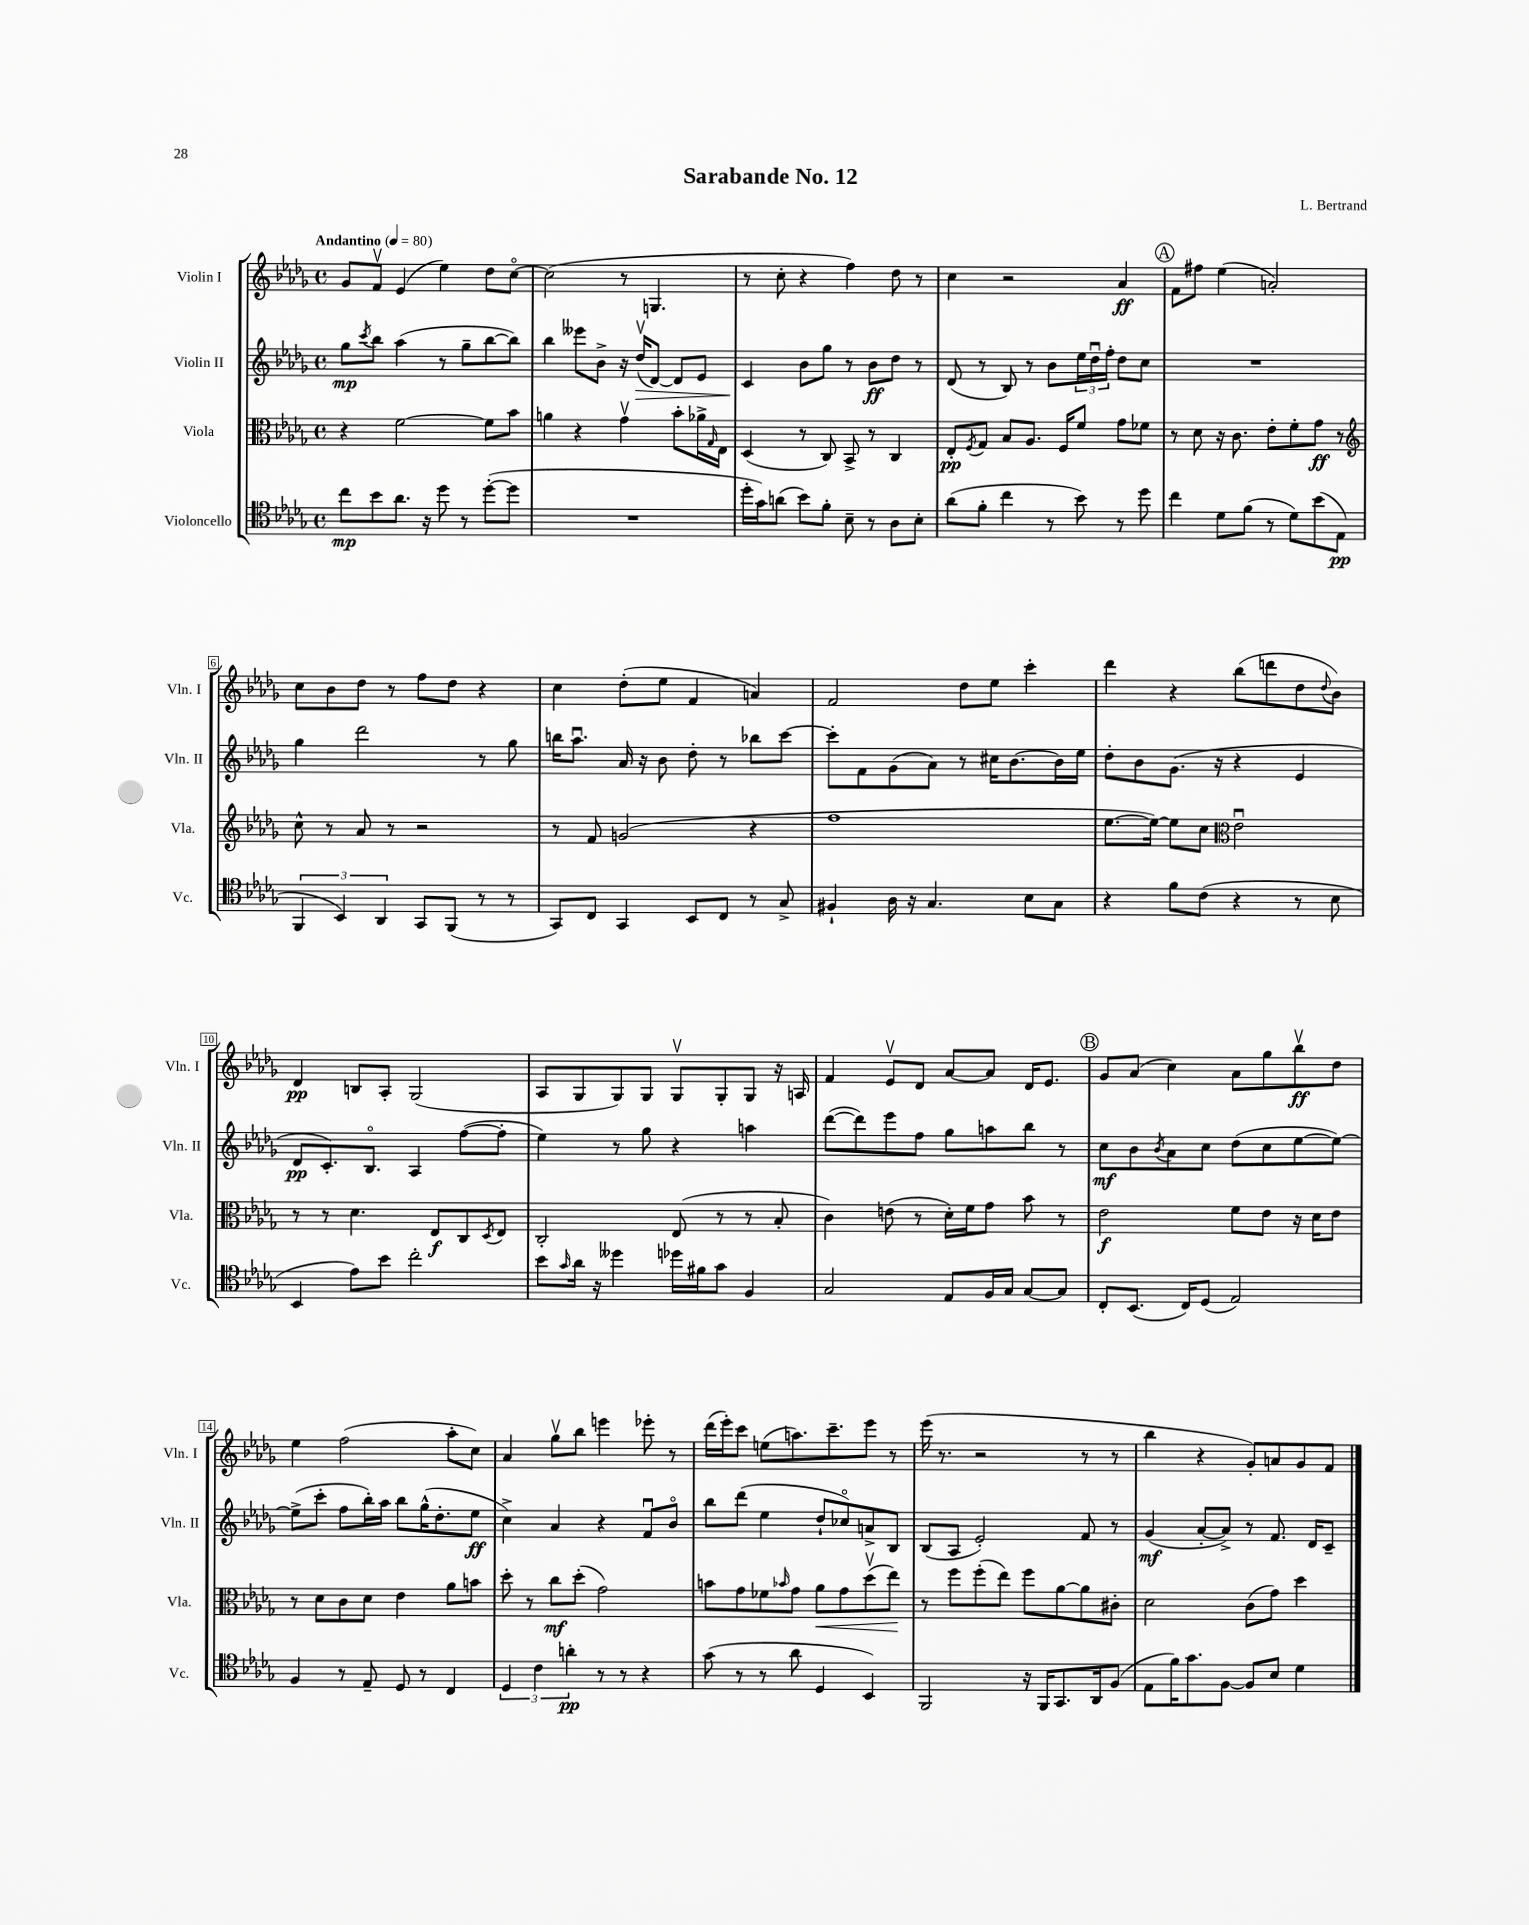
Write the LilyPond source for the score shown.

\header { title = "Sarabande No. 12" composer = "L. Bertrand" }
<<
\new StaffGroup <<
\new Staff = "s0" \with { instrumentName = "Violin I" shortInstrumentName = "Vln. I" } {
    \clef treble \key des \major \defaultTimeSignature \time 4/4 \tempo "Andantino" 4 = 80
    ges'8 f'8\upbow ees'4( ees''4) des''8 c''8~\flageolet |
    c''2( r8 g4. |
    r8 c''8-. r4 f''4) des''8 r8 |
    c''4 r2 aes'4\ff |
    \mark \markup { \circle "A" } f'8 fis''8 ees''4( a'2-.) |
    c''8 bes'8 des''8 r8 f''8 des''8 r4 |
    c''4 des''8-.( ees''8 f'4 a'4) |
    f'2 des''8 ees''8 c'''4-. |
    des'''4 r4 bes''8( d'''8 des''8 \appoggiatura { des''8 } bes'8) |
    des'4\pp b8 aes8-. ges2( |
    aes8 ges8 ges8) ges8 ges8\upbow ges8-. ges8 r16 a16 |
    f'4 ees'8\upbow des'8 aes'8~ aes'8 des'16 ees'8. |
    \mark \markup { \circle "B" } ges'8 aes'8( c''4) aes'8 ges''8 bes''8\upbow\ff des''8 |
    ees''4 f''2( aes''8-. c''8) |
    aes'4 ges''8\upbow bes''8 e'''4 ees'''8-. r8 |
    des'''16( ees'''16-.) c'''8 e''8( a''8.) c'''8.-- ees'''8 r8 |
    ees'''16( r8. r2 r8 r8 |
    bes''4 r4 ges'8-.) a'8 ges'8 f'8 \bar "|." |
}
\new Staff = "s1" \with { instrumentName = "Violin II" shortInstrumentName = "Vln. II" } {
    \clef treble \key des \major \defaultTimeSignature \time 4/4
    ges''8\mp \acciaccatura { c'''8 } bes''8 aes''4( r8 ges''8-- bes''8~ bes''8) |
    bes''4 eeses'''8 bes'8-> r16 des''16\upbow\>( des'8~) des'8 ees'8 |
    c'4\! bes'8 ges''8 r8 bes'8\ff des''8 r8 |
    des'8( r8 bes8) r8 bes'8 \tuplet 3/2 { ees''16 des''16\downbow f''16-. } des''8 c''8 |
    \mark \markup { \circle "A" } R1 |
    ges''4 des'''2 r8 ges''8 |
    b''16 aes''8.\downbow aes'16 r16 bes'8 des''8-. r8 bes''8 c'''8~ |
    c'''8-. f'8 ges'8( aes'8) r8 cis''16 bes'8.~ bes'16 ees''16 |
    des''8-. bes'8 ges'8.( r16 r4 ees'4 |
    des'8\pp c'8.-.) bes8.\flageolet aes4 f''8~( f''8-. |
    ees''4) r8 ges''8 r4 a''4 |
    des'''8~( des'''8) ees'''8 f''8 ges''8 a''8 bes''8 r8 |
    \mark \markup { \circle "B" } c''8\mf bes'8 \acciaccatura { bes'8 } aes'8 c''8 des''8( c''8 ees''8~ ees''8~) |
    ees''8->( c'''8-. f''8 bes''16-.) aes''16 bes''8 ges''16-^( des''8.-. ees''8\ff |
    c''4->) aes'4 r4 f'8\downbow bes'8\flageolet |
    bes''8 des'''8( ees''4 des''8-! ces''8\flageolet) a'8-> bes8 |
    bes8( aes8 ees'2-.) f'8 r8 |
    ges'4\mf( aes'8~-. aes'8->) r8 f'8. des'16 c'8-- \bar "|." |
}
\new Staff = "s2" \with { instrumentName = "Viola" shortInstrumentName = "Vla." } {
    \clef alto \key des \major \defaultTimeSignature \time 4/4
    r4 f'2~ f'8 bes'8 |
    a'4 r4 ges'4\upbow bes'8-. aes'16-> \grace { ges16 } ees16 |
    des4( r8 c8) bes,8-> r8 c4 |
    ees8-.\pp \acciaccatura { f8 } ges8 bes8 aes8. f16 f'8 ges'8 fes'8 |
    \mark \markup { \circle "A" } r8 des'8 r16 c'8. ees'8-. f'8-. ges'8\ff r8 |
    \clef treble c''8-^ r8 aes'8 r8 r2 |
    r8 f'8 g'2( r4 |
    f''1 |
    ees''8.~ ees''16~) ees''8 c''8 \clef alto ees'2\downbow |
    r8 r8 des'4. ees8\f c8 \acciaccatura { des8 } ees8 |
    c2-. ees8( r8 r8 bes8-. |
    c'4) e'8( r8 des'16-.) f'16 ges'8 bes'8 r8 |
    \mark \markup { \circle "B" } ees'2\f f'8 ees'8 r16 des'16 ees'8 |
    r8 des'8 c'8 des'8 ees'4 aes'8 b'8 |
    des''8-. r8 c''8\mf des''8-.( ges'2) |
    b'8 ges'8 fes'8 \grace { bes'16 } ges'8 aes'8\< ges'8 des''8\upbow( ees''8\!) |
    r8 f''8 f''8-.( ees''8) f''8 aes'8~ aes'8 cis'8-. |
    des'2 c'8( ges'8) des''4 \bar "|." |
}
\new Staff = "s3" \with { instrumentName = "Violoncello" shortInstrumentName = "Vc." } {
    \clef tenor \key des \major \defaultTimeSignature \time 4/4
    c''8\mp bes'8 aes'8. r16 des''8 r8 des''8~-.( des''8 |
    R1 |
    des''16-. ges'16) a'8( bes'8) f'8-. bes8-- r8 aes8 bes8-. |
    aes'8( f'8-. c''4 r8 bes'8) r8 des''8 |
    \mark \markup { \circle "A" } c''4 des'8 f'8( r8 des'8) bes'8( ees8\pp |
    \tuplet 3/2 { f,4 bes,4) aes,4 } ges,8 f,8( r8 r8 |
    ges,8) c8 ges,4 bes,8 c8 r8 ges8-> |
    fis4-! aes16 r16 ges4. bes8 ges8 |
    r4 f'8 c'8( r4 r8 bes8 |
    bes,4 ees'8) bes'8 c''2-. |
    bes'8 \grace { ges'16 } aes'16 r16 deses''4 des''16 fis'16 ges'8 f4 |
    ges2 ees8 f16 ges16 ges8~ ges8 |
    \mark \markup { \circle "B" } c8-. bes,8.( c16) des8( ees2) |
    f4 r8 ees8-- des8 r8 c4 |
    \tuplet 3/2 { des4 c'4 a'4-.\pp } r8 r8 r4 |
    ges'8( r8 r8 aes'8 des4 bes,4) |
    f,2 r16 f,16 ges,8. aes,16 f8( |
    ees8 f'16) ges'8. f8~ f8 bes8 des'4 \bar "|." |
}
>>
>>
\layout { \context { \Score \override BarNumber.stencil = #(make-stencil-boxer 0.1 0.3 ly:text-interface::print) } }
